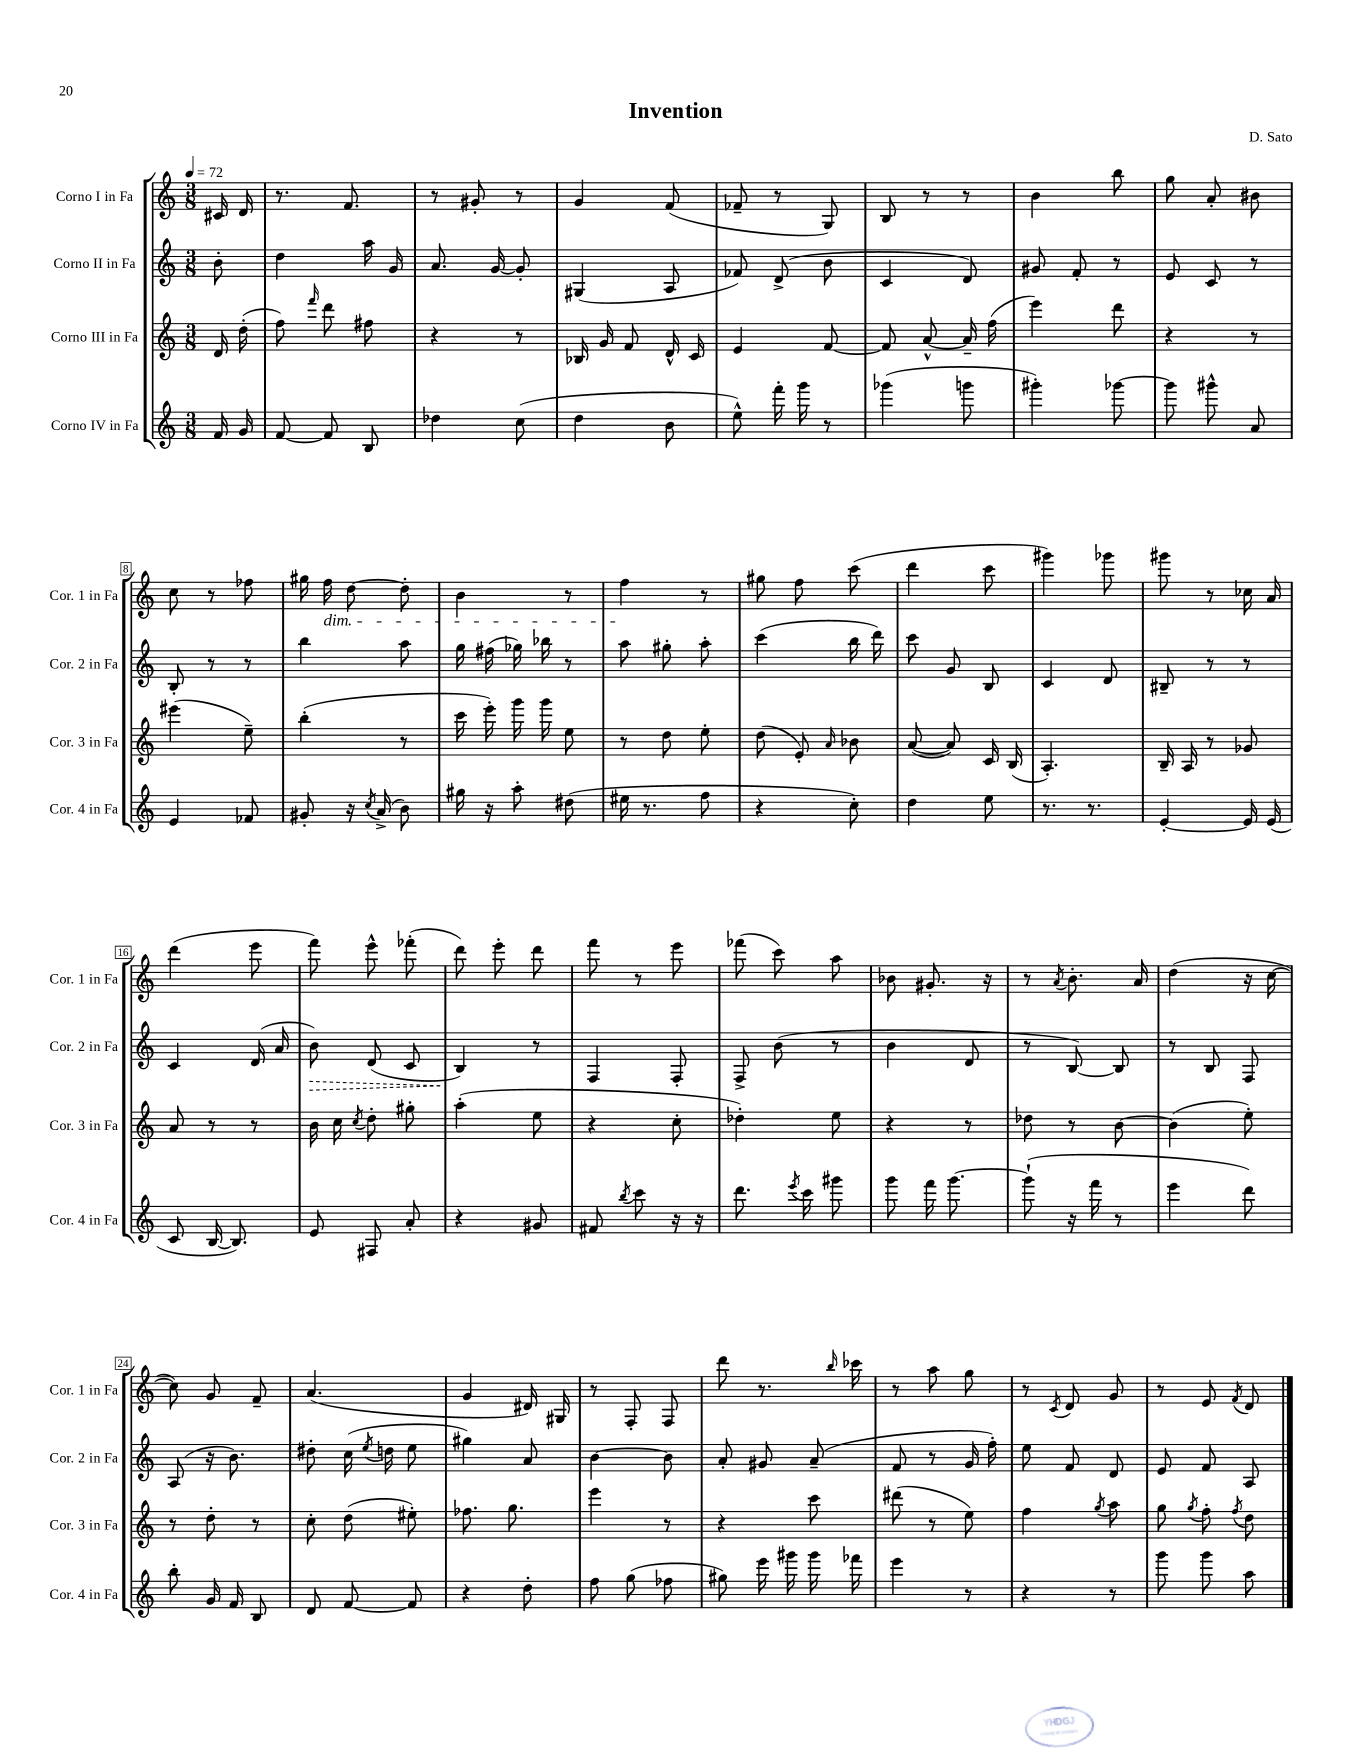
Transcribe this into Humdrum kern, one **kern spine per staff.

**kern	**kern	**kern	**kern
*staff4	*staff3	*staff2	*staff1
*clefG2	*clefG2	*clefG2	*clefG2
*k[]	*k[]	*k[]	*k[]
*M3/8	*M3/8	*M3/8	*M3/8
*MM72	*MM72	*MM72	*MM72
16f	16d	8b'	16c#
16g	(16dd'	.	16d
=	=	=	=
[8f	8ff)	4dd	8.r
.	16qqfff	.	.
8f]	8ddd	.	.
.	.	.	8.f
8B	8ff#	16aa	.
.	.	16g	.
=	=	=	=
4dd-	4r	8.a	8r
.	.	.	8g#'
.	.	[16g	.
(8cc	8r	8g']	8r
=	=	=	=
4dd	16B-	(4G#	4g
.	16g	.	.
.	8f	.	.
8b	16d^^	8A	(8f
.	16c	.	.
=	=	=	=
8ee^^)	4e	8f-)	8f-~
16fff'	.	(8d^	8r
16ggg	.	.	.
8r	[8f	8b	8G)
=	=	=	=
(4ggg-	8f]	4c	8B
.	[8a^^	.	8r
8ggg	16a~]	8d)	8r
.	(16ff	.	.
=	=	=	=
4ggg#')	4eee)	8g#	4b
.	.	8f'	.
[8ggg-	8ddd	8r	8bb
=	=	=	=
8ggg-]	4r	8e	8gg
8ggg#^^	.	8c	8a'
8a	8r	8r	8b#
=	=	=	=
4e	(4eee#	8B'	8cc
.	.	8r	8r
8f-	8ee~)	8r	8ff-
=	=	=	=
8g#'	(4bb'	4bb	16gg#
.	.	.	16ff
16r	.	.	[8dd
8qcc	.	.	.
(16a^	.	.	.
8b)	8r	8aa	8dd']
=	=	=	=
16gg#	16ccc	16gg	4b
16r	16eee')	(16ff#	.
8aa'	16ggg	16gg-)	.
.	16ggg	16bb-	.
(8dd#	8ee	8r	8r
=	=	=	=
16ee#	8r	8aa	4ff
8.r	.	.	.
.	8dd	8gg#'	.
8ff	8ee'	8aa'	8r
=	=	=	=
4r	(8dd	(4ccc	8gg#
.	8e')	.	8ff
.	16qqa	.	.
8cc')	8b-	16bb	(8ccc
.	.	16ddd)	.
=	=	=	=
4dd	([8a	8ccc	4ddd
.	8a])	8g	.
8ee	16c	8B	8ccc
.	(16B	.	.
=	=	=	=
8.r	4.A')	4c	4ggg#)
8.r	.	.	.
.	.	8d	8ggg-
=	=	=	=
[4e'	16B~	8B#~	8ggg#
.	16A	.	.
.	8r	8r	8r
16e]	8g-	8r	16cc-
(16e	.	.	16a
=	=	=	=
8c	8a	4c	(4ddd
[16B	8r	.	.
8.B])	.	.	.
.	8r	(16d	8eee
.	.	16a	.
=	=	=	=
8e	16b	8b)	8fff)
.	16cc	.	.
.	8qcc	.	.
8F#	8dd'	(8d	8eee^^
8a'	8gg#'	8c	(8fff-'
=	=	=	=
4r	(4aa'	4B)	8ddd)
.	.	.	8eee'
8g#	8ee	8r	8ddd
=	=	=	=
8f#	4r	4F	8fff
8qbb	.	.	.
8ccc	.	.	8r
16r	8cc'	8F'	8eee
16r	.	.	.
=	=	=	=
8.ddd	4dd-')	8F^	(8fff-
.	.	(8b	8ccc)
8qeee	.	.	.
16ccc	.	.	.
8ggg#	8ee	8r	8aa
=	=	=	=
8ggg	4r	4b	8b-
16fff	.	.	8.g#'
[8.ggg	.	.	.
.	8r	8d	.
.	.	.	16r
=	=	=	=
(8ggg`]	8dd-	8r	8r
.	.	.	8qa
16r	8r	[8B)	8.b'
16fff	.	.	.
8r	[8b	8B]	.
.	.	.	16a
=	=	=	=
4eee	(4b]	8r	(4dd
.	.	8B	.
8ddd)	8ee')	8F	16r
.	.	.	[16cc
=	=	=	=
8bb'	8r	(8A	8cc])
16g	8dd'	16r	8g
16f	.	8.b)	.
8B	8r	.	8f~
=	=	=	=
8d	8cc'	8dd#'	(4.a
[8f	(8dd	(16cc	.
.	.	8qee	.
.	.	16dd	.
8f]	8ee#')	8ee	.
=	=	=	=
4r	8.ff-	4gg#)	4g
.	8.gg	.	.
8dd'	.	8a	16d#)
.	.	.	16G#
=	=	=	=
8ff	4eee	[4b	8r
(8gg	.	.	8F'
8ff-	8r	8b]	8F
=	=	=	=
8gg#)	4r	8a'	8ddd
16eee	.	8g#	8.r
16ggg#	.	.	.
16ggg#	8ccc	(8a~	.
.	.	.	16qqbb
16fff-	.	.	16ccc-
=	=	=	=
4eee	(8ddd#	8f	8r
.	8r	8r	8aa
8r	8ee)	16g	8gg
.	.	16ff')	.
=	=	=	=
4r	4ff	8ee	8r
.	.	.	8qc
.	.	8f	8d
.	8qgg	.	.
8r	8aa	8d	8g
=	=	=	=
8ggg	8gg	8e	8r
.	8qgg	.	.
8ggg	8ff'	8f	8e
.	8qff	.	8qf
8aa	8dd	8A	8d
==	==	==	==
*-	*-	*-	*-
